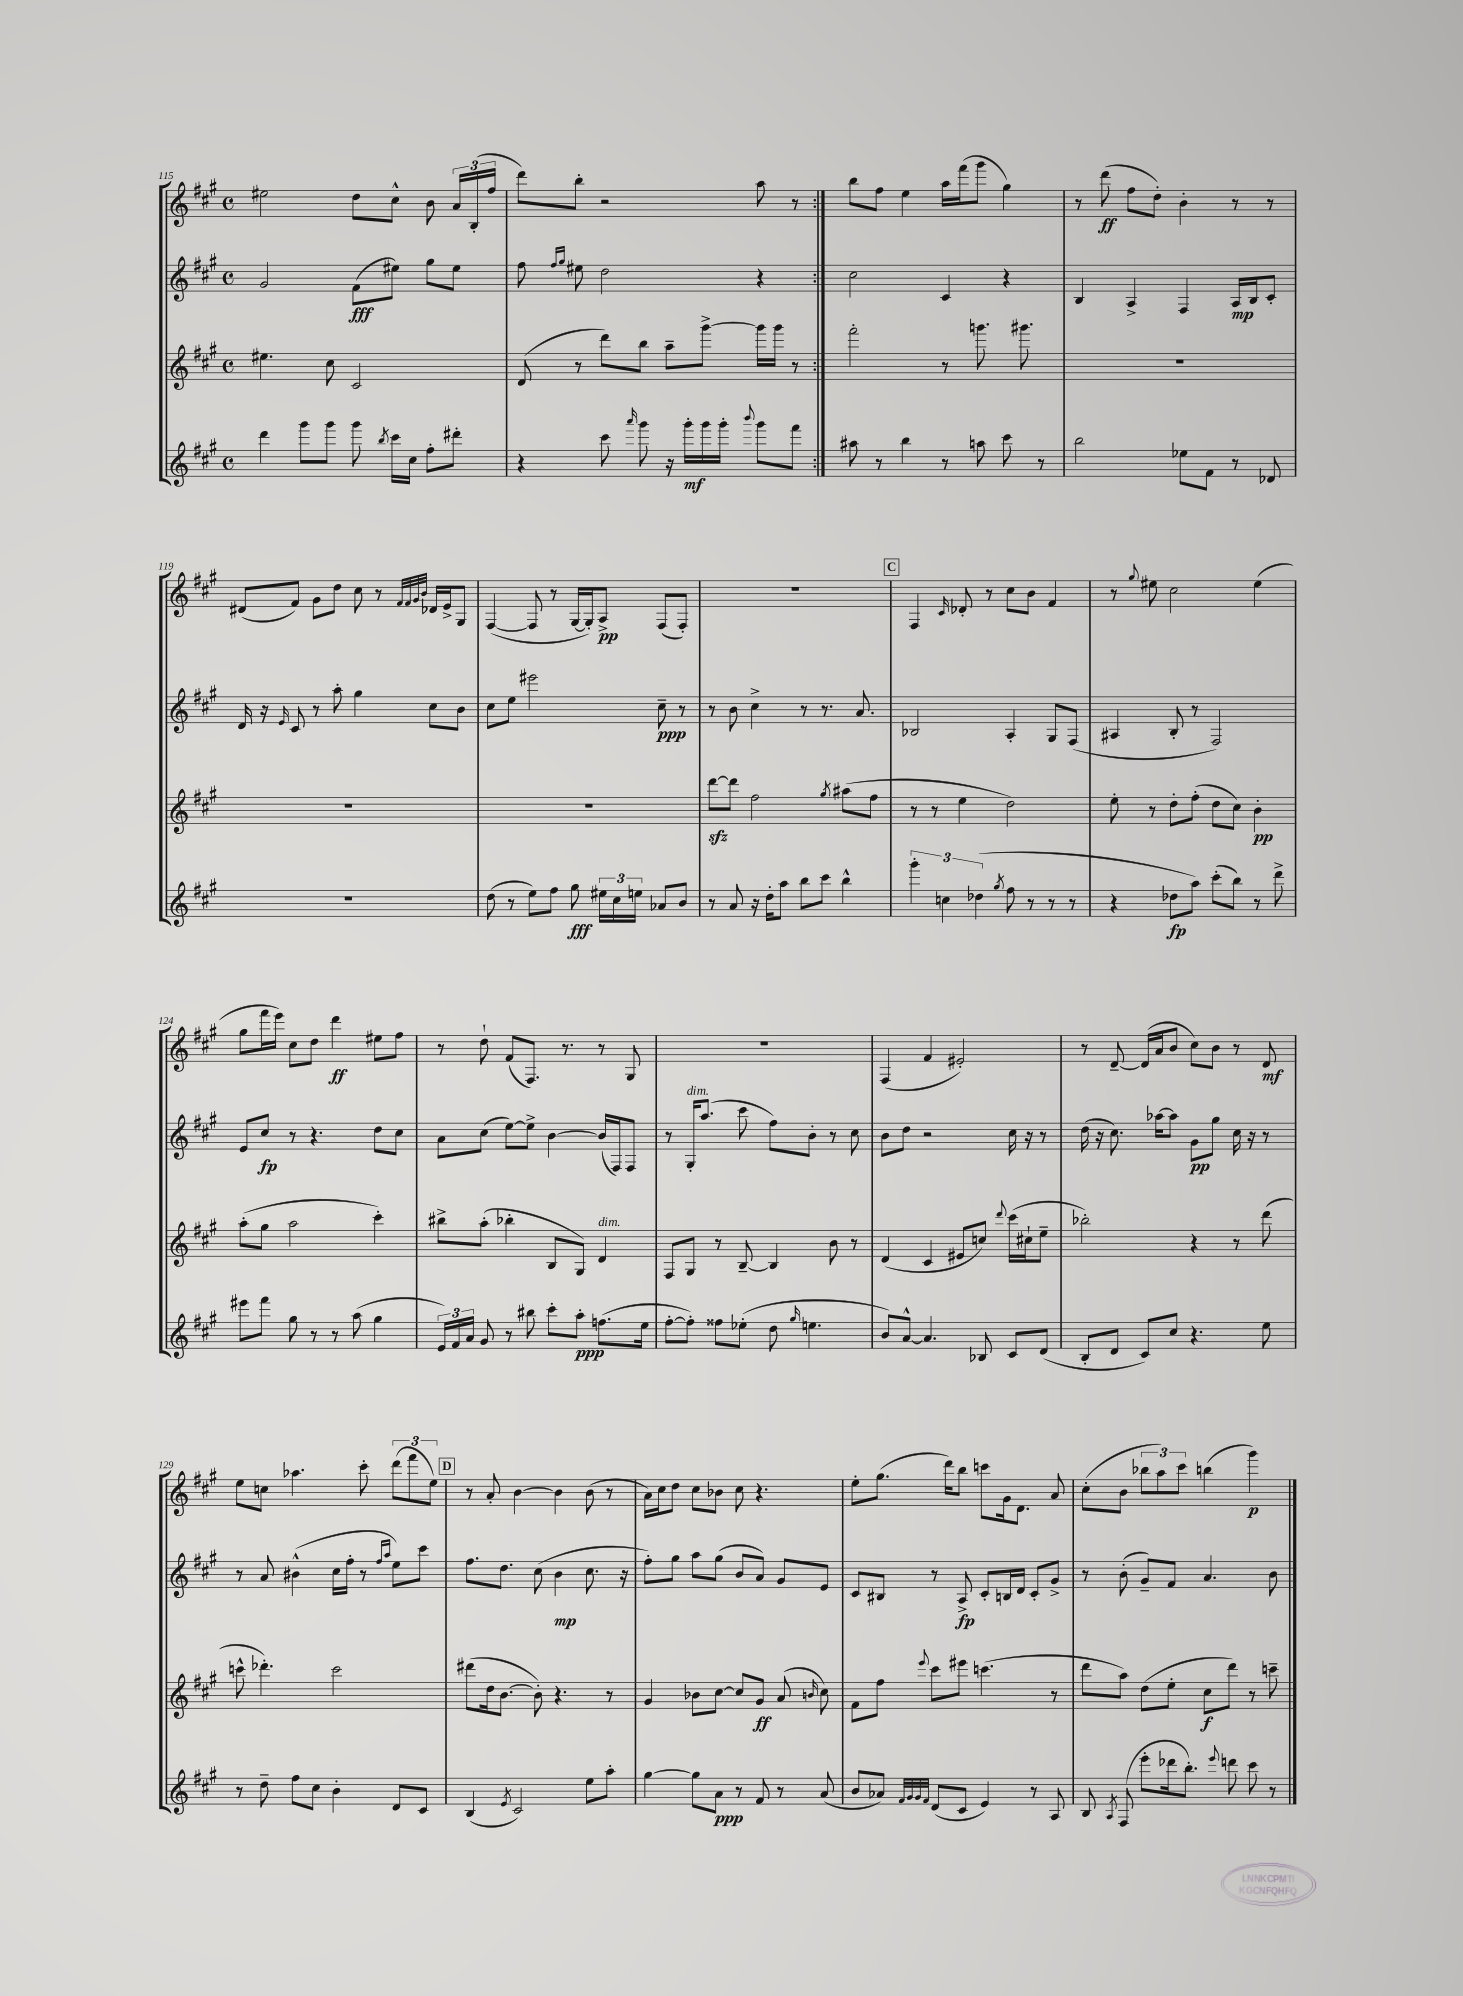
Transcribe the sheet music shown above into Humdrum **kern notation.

**kern	**kern	**kern	**kern
*staff4	*staff3	*staff2	*staff1
*clefG2	*clefG2	*clefG2	*clefG2
*k[f#c#g#]	*k[f#c#g#]	*k[f#c#g#]	*k[f#c#g#]
*M4/4	*M4/4	*M4/4	*M4/4
*met(c)	*met(c)	*met(c)	*met(c)
4ddd	4.ee#	2g#	2ee#
8ggg#	.	.	.
8ggg#	8cc#	.	.
8ggg#	2c#	(8f#	8dd
8qbb	.	.	.
16ccc#	.	8ee#)	8cc#^^
16cc#	.	.	.
8ff#'	.	8gg#	8b
8ddd#'	.	8ee#	24a
.	.	.	(24B'
.	.	.	24ff#
=	=	=	=
4r	(8d	8ff#	8ddd)
.	.	16qqff#	.
.	.	16qqgg#	.
.	8r	8ee#	8bb'
8ccc#	8ddd)	2dd	2r
16qqaaa	.	.	.
8ggg#	8bb	.	.
16r	8aa~	.	.
16ggg#'	.	.	.
16ggg#	[8ggg#^	.	.
16ggg#'	.	.	.
8qqbbb	.	.	.
8ggg#	16ggg#]	4r	8aa
.	16ggg#	.	.
8fff#	8r	.	8r
=:|!	=:|!	=:|!	=:|!
8aa#	2fff#'	2cc#	8bb
8r	.	.	8ff#
4bb	.	.	4ee
8r	8r	4c#	16aa
.	.	.	(16fff#
8aa	8.ggg	.	8ggg#
8ccc#	.	4r	4gg#)
.	8.ggg#	.	.
8r	.	.	.
=	=	=	=
2bb	1r	4B	8r
.	.	.	(8ddd
.	.	4A^	8ff#
.	.	.	8dd')
8ee-	.	4F#	4b'
8f#	.	.	.
8r	.	16A	8r
.	.	16B	.
8d-	.	8c#'	8r
=	=	=	=
1r	1r	16d	(8d#
.	.	16r	.
.	.	16qqe	.
.	.	8c#	8f#)
.	.	8r	8g#
.	.	8aa'	8dd
.	.	4gg#	8cc#
.	.	.	8r
.	.	.	32qqf#
.	.	.	32qqf#
.	.	.	32qqg#
.	.	.	32qqb
.	.	8cc#	16d-
.	.	.	16e^
.	.	8b	8G#
=	=	=	=
(8dd	1r	8cc#	([4F#
8r	.	8ee	.
8ee)	.	2eee#	8F#]
8ff#	.	.	8r
8gg#	.	.	[16G#
.	.	.	16G#'])
24ee#	.	.	8A^
24cc#	.	.	.
24ee	.	.	.
8a-	.	8cc#~	(8F#
8b	.	8r	8F#')
=	=	=	=
8r	[8ddd	8r	1r
8a	8ddd]	8b	.
16r	2ff#	4cc#^	.
16dd'	.	.	.
8aa	.	.	.
8bb	.	8r	.
8ccc#	.	8.r	.
.	8qgg#	.	.
4bb^^	(8aa#	.	.
.	.	8.a	.
.	8ff#	.	.
=	=	=	=
6ggg#'	8r	2B-	4F#
.	8r	.	.
6cc	.	.	.
.	.	.	16qqc#
.	4ee	.	8d-'
(6dd-	.	.	.
.	.	.	8r
8qgg#	.	.	.
8ff#	2dd)	4A'	8cc#
8r	.	.	8b
8r	.	8G#	4f#
8r	.	(8F#	.
=	=	=	=
4r	8ee'	4A#	8r
.	.	.	8qqgg#
.	8r	.	8ee#
8dd-	8dd'	8B'	2cc#
8aa)	(8ff#'	8r	.
(8ccc#'	8dd	2F#)	.
8bb)	8cc#)	.	.
8r	4b'	.	(4ee#
8ddd^	.	.	.
=	=	=	=
8eee#	(8aa'	8e	8gg#
8fff#	8gg#	8cc#	16fff#
.	.	.	16eee)
8gg#	2aa	8r	8cc#
8r	.	4.r	8dd
8r	.	.	4ddd
(8aa	.	.	.
4gg#	4ccc#')	8dd	8ee#
.	.	8cc#	8ff#
=	=	=	=
24e)	8bb#^	8a	8r
24f#	.	.	.
24a	.	.	.
8g#	(8aa'	(8cc#	8dd`
8r	4bb-'	[8ee)	(8f#
8bb#	.	8ee^]	8.F#)
8ccc#'	8B	[4b	.
.	.	.	8.r
8aa'	8G#)	.	.
(8.ff	4d	(16b]	8r
.	.	16F#)	.
.	.	8F#	8G#
16ee	.	.	.
=	=	=	=
[8ff#'	8F#	8r	1r
8ff#'])	8G#	16G#'	.
.	.	(8.aa	.
8ff##	8r	.	.
(8ee-'	[8B~	8ccc#	.
8dd	4B]	8ff#)	.
16qqgg#	.	.	.
4.ee	.	8b'	.
.	8b	8r	.
.	8r	8cc#	.
=	=	=	=
8b)	(4d	8b	(4F#
[8a^^	.	8dd	.
4.a]	4c#	2r	4f#
.	8e#	.	2e#')
8B-	8cc)	.	.
.	8qqddd	.	.
8c#	(16ccc#	16cc#	.
.	16cc#`	16r	.
(8d	8ee~	8r	.
=	=	=	=
8B'	2bb-')	(16dd	8r
.	.	16r	.
8d	.	8.cc#)	[8d~
8c#)	.	.	(16d]
.	.	[16aa-	16a
8cc#	.	8aa-]	8b
4.r	4r	8g#	8cc#)
.	.	8gg#	8b
.	8r	16cc#	8r
.	.	16r	.
8ee	(8ddd	8r	8d
=	=	=	=
8r	8ccc^^	8r	8ee
8dd~	4.ddd-')	8a	8cc
8ff#	.	(4b#^^	4.aa-
8cc#	.	.	.
4b'	2ccc	16cc#	.
.	.	16ff#'	.
.	.	8r	8ccc#'
.	.	16qqff#	.
.	.	16qqaa	.
8d	.	8ee)	(12ddd
.	.	.	12fff#
8c#	.	8ccc#	.
.	.	.	12ee)
=	=	=	=
(4B	(8ddd#	8.ff#	8r
.	16dd	.	8a'
.	[8.b	8.dd	.
8qe	.	.	.
2c#)	.	.	[4b
.	8b'])	(8cc#	.
.	4.r	4b	4b]
8ee	.	8.cc#	(8b
8aa'	8r	.	8r
.	.	16r	.
=	=	=	=
[4gg#	4g#	8ff#')	16a)
.	.	.	16cc#
.	.	8gg#	8dd
8gg#]	8b-	8aa	8cc#
8a	[8cc#	(8gg#	8b-
8r	8cc#]	8b	8cc#
8f#	8g#	8a)	4.r
8r	(8a	8g#	.
.	16qqb	.	.
(8a	8cc#)	8e	.
=	=	=	=
8b	8f#	8c#	8ee'
8a-)	8ff#	8B#	(8.gg#
32qqf#	.	.	.
32qqg#	.	.	.
32qqg#	.	.	.
32qqf#	8qqeee	.	.
(8d	8ccc#	8r	.
.	.	.	16ddd)
8c#	8eee#	8A^	8bb
4e)	(4.ccc	8c#'	8ccc
.	.	16B	16g#
.	.	16d	8.d
8r	.	8c#'	.
8A	8r	8g#^	8a
=	=	=	=
8B	8ddd	8r	(8cc#'
8qA	.	.	.
(8F#	8aa)	(8b'	8b
8eee'	(8dd	8g#~)	12bb-
.	.	.	12aa)
16ddd-	8ee'	8f#	.
.	.	.	12ccc#
8.bb')	.	.	.
.	8cc#	4.a	(4bb
8qqeee	.	.	.
8ddd	8ddd)	.	.
8ccc#	8r	.	4ggg#)
8r	8ccc~	8b	.
==	==	==	==
*-	*-	*-	*-
